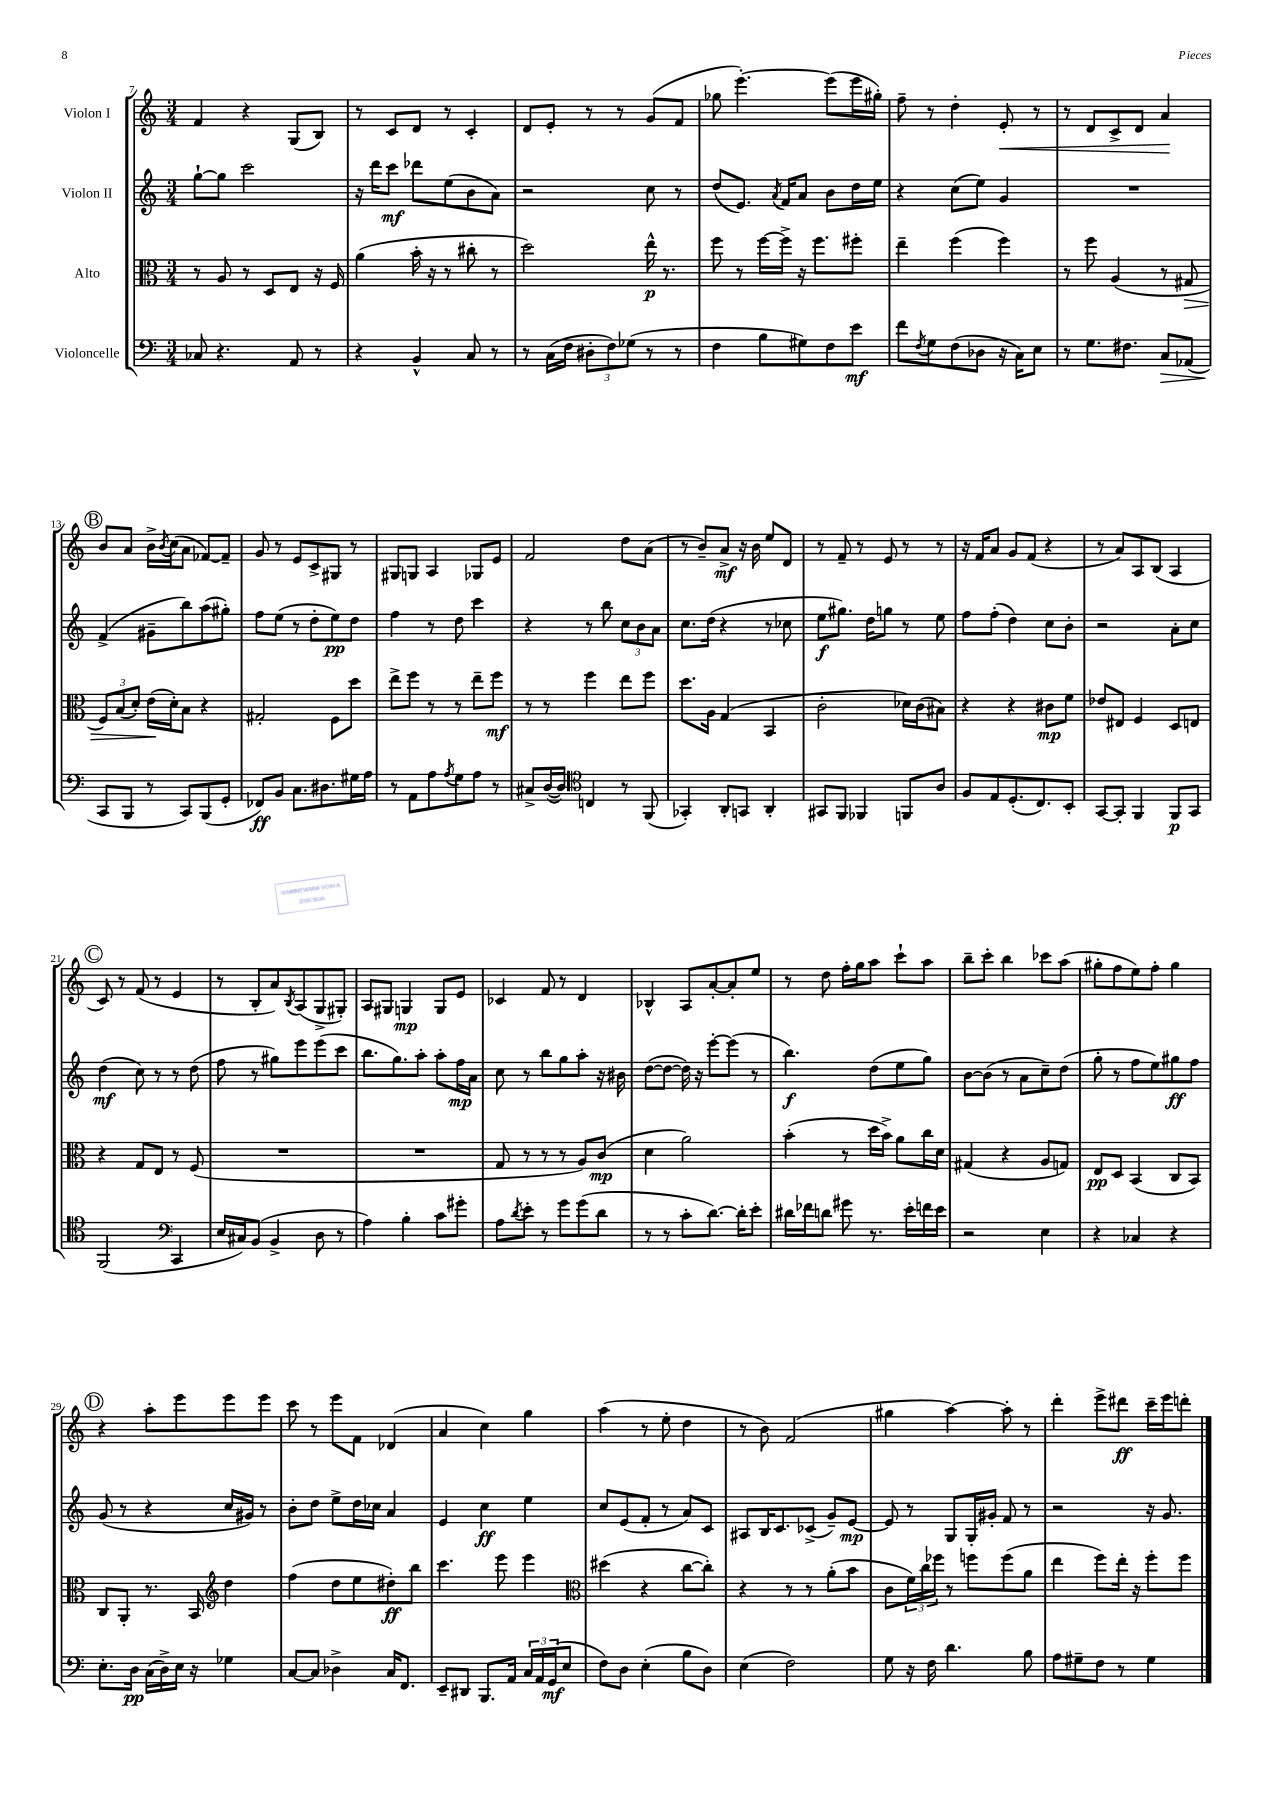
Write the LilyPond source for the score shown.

<<
\new StaffGroup <<
\new Staff = "s0" \with { instrumentName = "Violon I" } {
    \clef treble \key c \major \numericTimeSignature \time 3/4
    f'4 r4 g8( b8) |
    r8 c'8 d'8 r8 c'4-. |
    d'8 e'8-. r8 r8 g'8( f'8 |
    ges''8 e'''4.~-.) e'''8( e'''16 gis''16-.) |
    f''8-- r8 d''4-. e'8-.\< r8 |
    r8 d'8 c'8-> d'8 a'4\! |
    \mark \markup { \circle "B" } b'8 a'8 b'16-> \acciaccatura { b'8 } c''16( a'8 fes'8~) fes'8-- |
    g'8 r8 e'8 c'8-> gis8 r8 |
    gis8 g8 a4 ges8 e'8 |
    f'2 d''8 a'8( |
    r8 b'8--) a'8->\mf r16 b'16 e''8 d'8 |
    r8 f'8-- r8 e'8 r8 r8 |
    r16 f'16 a'8 g'8 f'8( r4 |
    r8 a'8) a8 b8( a4 |
    \mark \markup { \circle "C" } c'8) r8 f'8( r8 e'4 |
    r8 b8-. a'8) \acciaccatura { b8 } a8( g8-> gis8-.) |
    a8 gis8 g4\mp g8 e'8 |
    ces'4 f'8 r8 d'4 |
    bes4-^ a8 a'8~-. a'8-. e''8 |
    r8 d''8 f''16-. g''16 a''8 c'''8-! a''8 |
    b''8-- c'''8-. b''4 ces'''8 a''8( |
    gis''8-. f''8 e''8) f''8-. gis''4 |
    \mark \markup { \circle "D" } r4 a''8-. e'''8 e'''8 e'''8 |
    c'''8 r8 e'''8 f'8 des'4( |
    a'4 c''4) g''4 |
    a''4( r8 e''8-. d''4 |
    r8 b'8) f'2( |
    gis''4 a''4~) a''8-. r8 |
    d'''4-. e'''8-> dis'''8\ff c'''16-- e'''16 d'''8-. \bar "|." |
}
\new Staff = "s1" \with { instrumentName = "Violon II" } {
    \clef treble \key c \major \numericTimeSignature \time 3/4
    g''8~-! g''8 c'''2 |
    r16 d'''16 c'''8\mf des'''8 e''8( b'8 a'8) |
    r2 c''8 r8 |
    d''8( e'8.) \acciaccatura { a'8 } f'16 a'8 b'8 d''16 e''16 |
    r4 c''8( e''8) g'4 |
    R2. |
    \mark \markup { \circle "B" } f'4->( gis'8-- b''8) a''8( gis''8-.) |
    f''8 e''8( r8 d''8-. e''8\pp) d''8 |
    f''4 r8 d''8 c'''4 |
    r4 r8 b''8 \tuplet 3/2 { c''8 b'8 a'8 } |
    c''8. d''16( r4 r8 ces''8 |
    e''8\f gis''8.) d''16 g''8 r8 e''8 |
    f''8 f''8-.( d''4) c''8 b'8-. |
    r2 a'8-. c''8 |
    \mark \markup { \circle "C" } d''4\mf( c''8) r8 r8 d''8( |
    f''8 r8 gis''8) e'''8 e'''8( c'''8 |
    b''8. g''8.) a''8-. a''8-. f''16\mp a'16 |
    c''8 r8 b''8 g''8 a''8-. r16 bis'16 |
    d''8~( d''8~ d''16) r16 e'''8~-. e'''8( r8 |
    b''4.\f) d''8( e''8 g''8) |
    b'8~ b'8( r8 a'8 c''8--) d''8( |
    g''8-. r8 f''8 e''8) gis''8\ff f''8 |
    \mark \markup { \circle "D" } g'8( r8 r4 c''16 gis'16) r8 |
    b'8-. d''8 e''8-> d''16 ces''16 a'4 |
    e'4 c''4\ff e''4 |
    c''8 e'8( f'8-. r8 a'8) c'8 |
    ais8 b16 c'8. ces'8->( g'8--) e'8~\mp |
    e'8 r8 g8 g16-. gis'16-. f'8 r8 |
    r2 r16 g'8. \bar "|." |
}
\new Staff = "s2" \with { instrumentName = "Alto" } {
    \clef alto \key c \major \numericTimeSignature \time 3/4
    r8 a8 r8 d8 e8 r16 f16 |
    a'4( b'16-. r16 r8 cis''8-. r8 |
    d''2) e''16-^\p r8. |
    f''8 r8 f''16~ f''16-> r16 f''8. fis''8-. |
    e''4-- f''4( f''4) |
    r8 f''8 a4( r8 gis8\> |
    \mark \markup { \circle "B" } \tuplet 3/2 { f8) b8( d'8-.) } e'16\!( d'16-.) b8 r4 |
    gis2-. f8 d''8 |
    e''8-> f''8 r8 r8 e''8-- f''8\mf |
    r8 r8 f''4 e''8 f''8 |
    d''8. a16 g4( b,4 |
    c'2-. des'16) c'16( bis8) |
    r4 r4 cis'8\mp f'8 |
    ees'8 eis8 f4 d8 e8 |
    \mark \markup { \circle "C" } r4 g8 e8 r8 f8( |
    R2. |
    R2. |
    g8 r8 r8 r8 a8) c'8\mp( |
    d'4 a'2) |
    b'4-.( r8 d''16 b'16->) a'8 c''16 d'16 |
    gis4( r4 a8 g8) |
    e8\pp d8 b,4( c8 b,8) |
    \mark \markup { \circle "D" } c8 a,8-. r8. b,16 \clef treble d''4 |
    f''4( d''8 e''8 dis''8-.\ff) b''8 |
    c'''4. e'''8 e'''4 |
    \clef alto dis''4( r4 c''8~ c''8-.) |
    r4 r8 r8 a'8-.( b'8 |
    c'8 \tuplet 3/2 { f'16) c''16 fes''16 } r8 f''8 f''8( a'8 |
    e''4 f''8) e''16-. r16 f''8-. f''8 \bar "|." |
}
\new Staff = "s3" \with { instrumentName = "Violoncelle" } {
    \clef bass \key c \major \numericTimeSignature \time 3/4
    ces8 r4. a,8 r8 |
    r4 b,4-^ c8 r8 |
    r8 c16( f16 \tuplet 3/2 { dis8-. f8) ges8( } r8 r8 |
    f4 b8 gis8) f8 e'8\mf |
    f'8 \acciaccatura { f8 } g8 f8( des8 r16 c16) e8 |
    r8 g8. fis8. c8\> aes,8( |
    \mark \markup { \circle "B" } c,8\! b,,8 r8 c,8) b,,8( g,8-. |
    fes,8\ff) b,8 c8. dis8. gis16 a16 |
    r8 a,8 a8 \acciaccatura { a8 } g8 a8 r8 |
    cis8-> d16~( d16) \clef tenor c4 r8 f,8( |
    ges,4-.) a,8-. g,8 a,4-. |
    gis,8 f,8 fes,4 f,8 a8 |
    f8 e8 d8.-.( c8.) b,8-. |
    g,8~ g,8-. f,4 f,8\p g,8 |
    \mark \markup { \circle "C" } f,2( \clef bass c,4 |
    e16 cis16) b,8( b,4-> d8 r8 |
    a4) b4-. c'8 gis'8-. |
    a8 \acciaccatura { d'8 } e'8-. r8 g'8 g'8( d'8 |
    r8 r8 c'8-. d'8.~) d'16-. e'8-. |
    dis'16 fes'16 d'8 gis'8 r8. e'16-. f'16 e'16 |
    r2 e4 |
    r4 ces4 r4 |
    \mark \markup { \circle "D" } e8.-. d16\pp c16( d16->) e16 r16 ges4 |
    c8~ c8 des4-> c16 f,8. |
    e,8-- dis,8 b,,8. a,16 \tuplet 3/2 { c16 a,16 g,16\mf( } e8 |
    f8) d8 e4-.( b8 d8) |
    e4( f2) |
    g8 r16 f16 d'4. b8 |
    a8 gis8-- f8 r8 gis4 \bar "|." |
}
>>
>>
\layout { \context { \Score currentBarNumber = #7 } }
